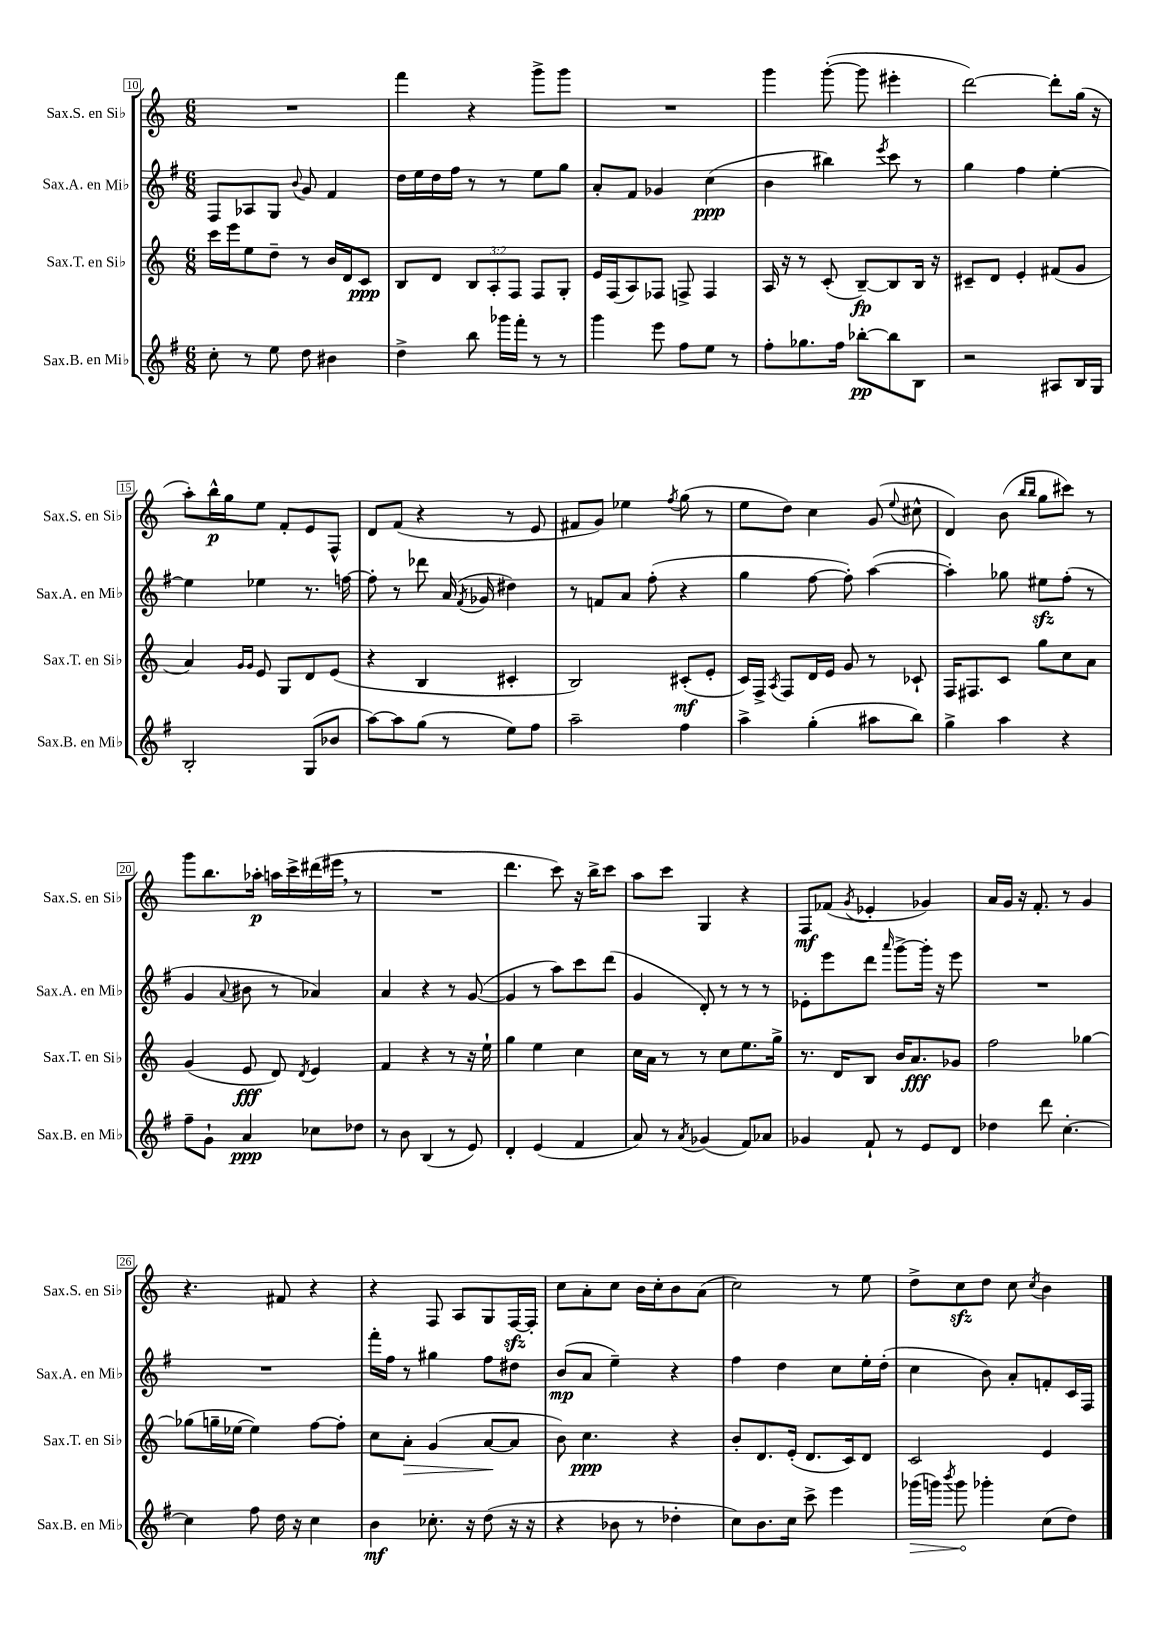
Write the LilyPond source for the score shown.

<<
\new StaffGroup <<
\new Staff = "s0" \with { instrumentName = "Sax.S. en Sib" shortInstrumentName = "Sax.S. en Sib" } {
    \clef treble \key c \major \numericTimeSignature \time 6/8
    \autoBeamOff R2. |
    f'''4 r4 g'''8[-> g'''8] |
    R2. |
    g'''4 g'''8~-.( g'''8 eis'''4-. |
    d'''2~) d'''8[-. g''16]( r16 |
    a''8[-.) b''16-^\p g''16 e''8] f'8[-. e'8 f8]-^ |
    d'8[ f'8]( r4 r8 e'8 |
    fis'8[ g'8]) ees''4 \acciaccatura { f''8 } g''8( r8 |
    e''8[ d''8]) c''4 g'8( \appoggiatura { e''8 } cis''8-^ |
    d'4) b'8( \grace { b''16[ b''16] } g''8[ cis'''8]) r8 |
    g'''8[ b''8. aes''16]-.\p a''16[ c'''16-> dis'''16( eis'''16] \breathe r8 |
    R2. |
    d'''4. c'''8) r16 b''16[-> c'''8] |
    a''8[ c'''8] g4 r4 |
    f8[\mf fes'8]( \acciaccatura { g'8 } ees'4-. ges'4) |
    a'16[ g'16] r16 f'8.-. r8 g'4 |
    r4. fis'8 r4 |
    r4 f8 a8[ g8 f16~\sfz f16]-. |
    c''8[ a'8-. c''8] b'16[ c''16-. b'8 a'8]( |
    c''2) r8 e''8 |
    d''8[-> c''8\sfz d''8] c''8 \acciaccatura { c''8 } b'4 \bar "|." |
}
\new Staff = "s1" \with { instrumentName = "Sax.A. en Mib" shortInstrumentName = "Sax.A. en Mib" } {
    \clef treble \key g \major \numericTimeSignature \time 6/8
    \autoBeamOff fis8[ aes8 g8] \appoggiatura { b'8 } g'8 fis'4 |
    d''16[ e''16 d''16 fis''16] r8 r8 e''8[ g''8] |
    a'8[-. fis'8] ges'4 c''4\ppp( |
    b'4 bis''4) \acciaccatura { e'''8 } c'''8 r8 |
    g''4 fis''4 e''4~-. |
    e''4 ees''4 r8. f''16~ |
    f''8-. r8 des'''8 a'16( \acciaccatura { fis'8 } ges'16 dis''4) |
    r8 f'8[ a'8] fis''8-.( r4 |
    g''4 fis''8~ fis''8-.) a''4~( |
    a''4-.) ges''8 eis''8[\sfz fis''8]-.( r8 |
    g'4 \appoggiatura { a'8 } bis'8 r8 aes'4) |
    a'4 r4 r8 g'8~( |
    g'4 r8 a''8[) c'''8 d'''8]( |
    g'4 d'8-.) r8 r8 r8 |
    ees'8[-. e'''8 d'''8] \grace { a'''16 } g'''8[~-> g'''16]-. r16 e'''8 |
    R2. |
    R2. |
    fis'''16[-. fis''16] r8 gis''4 fis''8[ dis''8] |
    b'8[\mp( a'8] e''4--) r4 |
    fis''4 d''4 c''8[ e''16-. d''16]-.( |
    c''4 b'8) a'8[-. f'8-. c'16 fis16] \bar "|." |
}
\new Staff = "s2" \with { instrumentName = "Sax.T. en Sib" shortInstrumentName = "Sax.T. en Sib" } {
    \clef treble \key c \major \numericTimeSignature \time 6/8 \override Staff.TupletNumber.text = #tuplet-number::calc-fraction-text
    \autoBeamOff c'''16[ e'''16 e''8 d''8]-- r8 b'16[ d'16 c'8]\ppp |
    b8[ d'8] \tuplet 3/2 { b8[ a8-. f8] } f8[ g8]-. |
    e'16[ f16( a8) fes8] f8-> f4 |
    a16 r16 r8 c'8-.( b8[~--\fp) b8 b16] r16 |
    cis'8[-- d'8] e'4-. fis'8[( g'8] |
    a'4) \grace { g'16[ g'16] } e'8 g8[ d'8 e'8]( |
    r4 b4 cis'4-. |
    b2) cis'8[-.\mf( e'8]-. |
    c'16[) f16]-> \acciaccatura { a8 } f8[ d'16 e'16] g'8 r8 ces'8-! |
    f16[ fis8. c'8] g''8[ c''8 a'8] |
    g'4( e'8\fff d'8) \acciaccatura { d'8 } e'4 |
    f'4 r4 r8 r16 e''16-! |
    g''4 e''4 c''4 |
    c''16[ a'16] r8 r8 c''8[ e''8. g''16]-> |
    r8. d'16[ b8] b'16[ a'8.\fff ges'8] |
    f''2 ges''4~ |
    ges''8[( g''16-- ees''16]~ ees''4) f''8[~ f''8]-. |
    c''8[ a'8]-.\> g'4( a'8[~\! a'8] |
    b'8) c''4.\ppp r4 |
    b'8[-. d'8. e'16]-.( d'8.[ c'16) d'8] |
    c'2 e'4 \bar "|." |
}
\new Staff = "s3" \with { instrumentName = "Sax.B. en Mib" shortInstrumentName = "Sax.B. en Mib" } {
    \clef treble \key g \major \numericTimeSignature \time 6/8
    \autoBeamOff c''8-. r8 e''8 d''8 bis'4 |
    d''4-> b''8 ges'''16[ fis'''16]-. r8 r8 |
    g'''4 e'''8 fis''8[ e''8] r8 |
    fis''8[-. ges''8. fis''16] bes''8[~-.\pp bes''8 b8] |
    r2 ais8[ b16 g16] |
    b2-. g8[( bes'8] |
    a''8[~) a''8 g''8]( r8 e''8[) fis''8] |
    a''2-- fis''4 |
    a''4-> g''4-.( ais''8[ b''8]) |
    g''4-> a''4 r4 |
    fis''8[-- g'8]-! a'4\ppp ces''8[ des''8] |
    r8 b'8 b4( r8 e'8) |
    d'4-. e'4( fis'4 |
    a'8) r8 \acciaccatura { a'8 } ges'4( fis'8[) aes'8] |
    ges'4 fis'8-! r8 e'8[ d'8] |
    des''4 d'''8 c''4.~-. |
    c''4 fis''8 d''16 r16 c''4 |
    b'4\mf ces''8.-. r16 d''8( r16 r16 |
    r4 bes'8 r8 des''4-. |
    c''8[) b'8. c''16] c'''8-> e'''4 |
    \once \override Hairpin.circled-tip = ##t ges'''16[\>( g'''16]) \acciaccatura { b'''8 } g'''8\! ges'''4-. c''8[( d''8]) \bar "|." |
}
>>
>>
\layout { \context { \Score currentBarNumber = #10 \override BarNumber.stencil = #(make-stencil-boxer 0.1 0.3 ly:text-interface::print) } }
